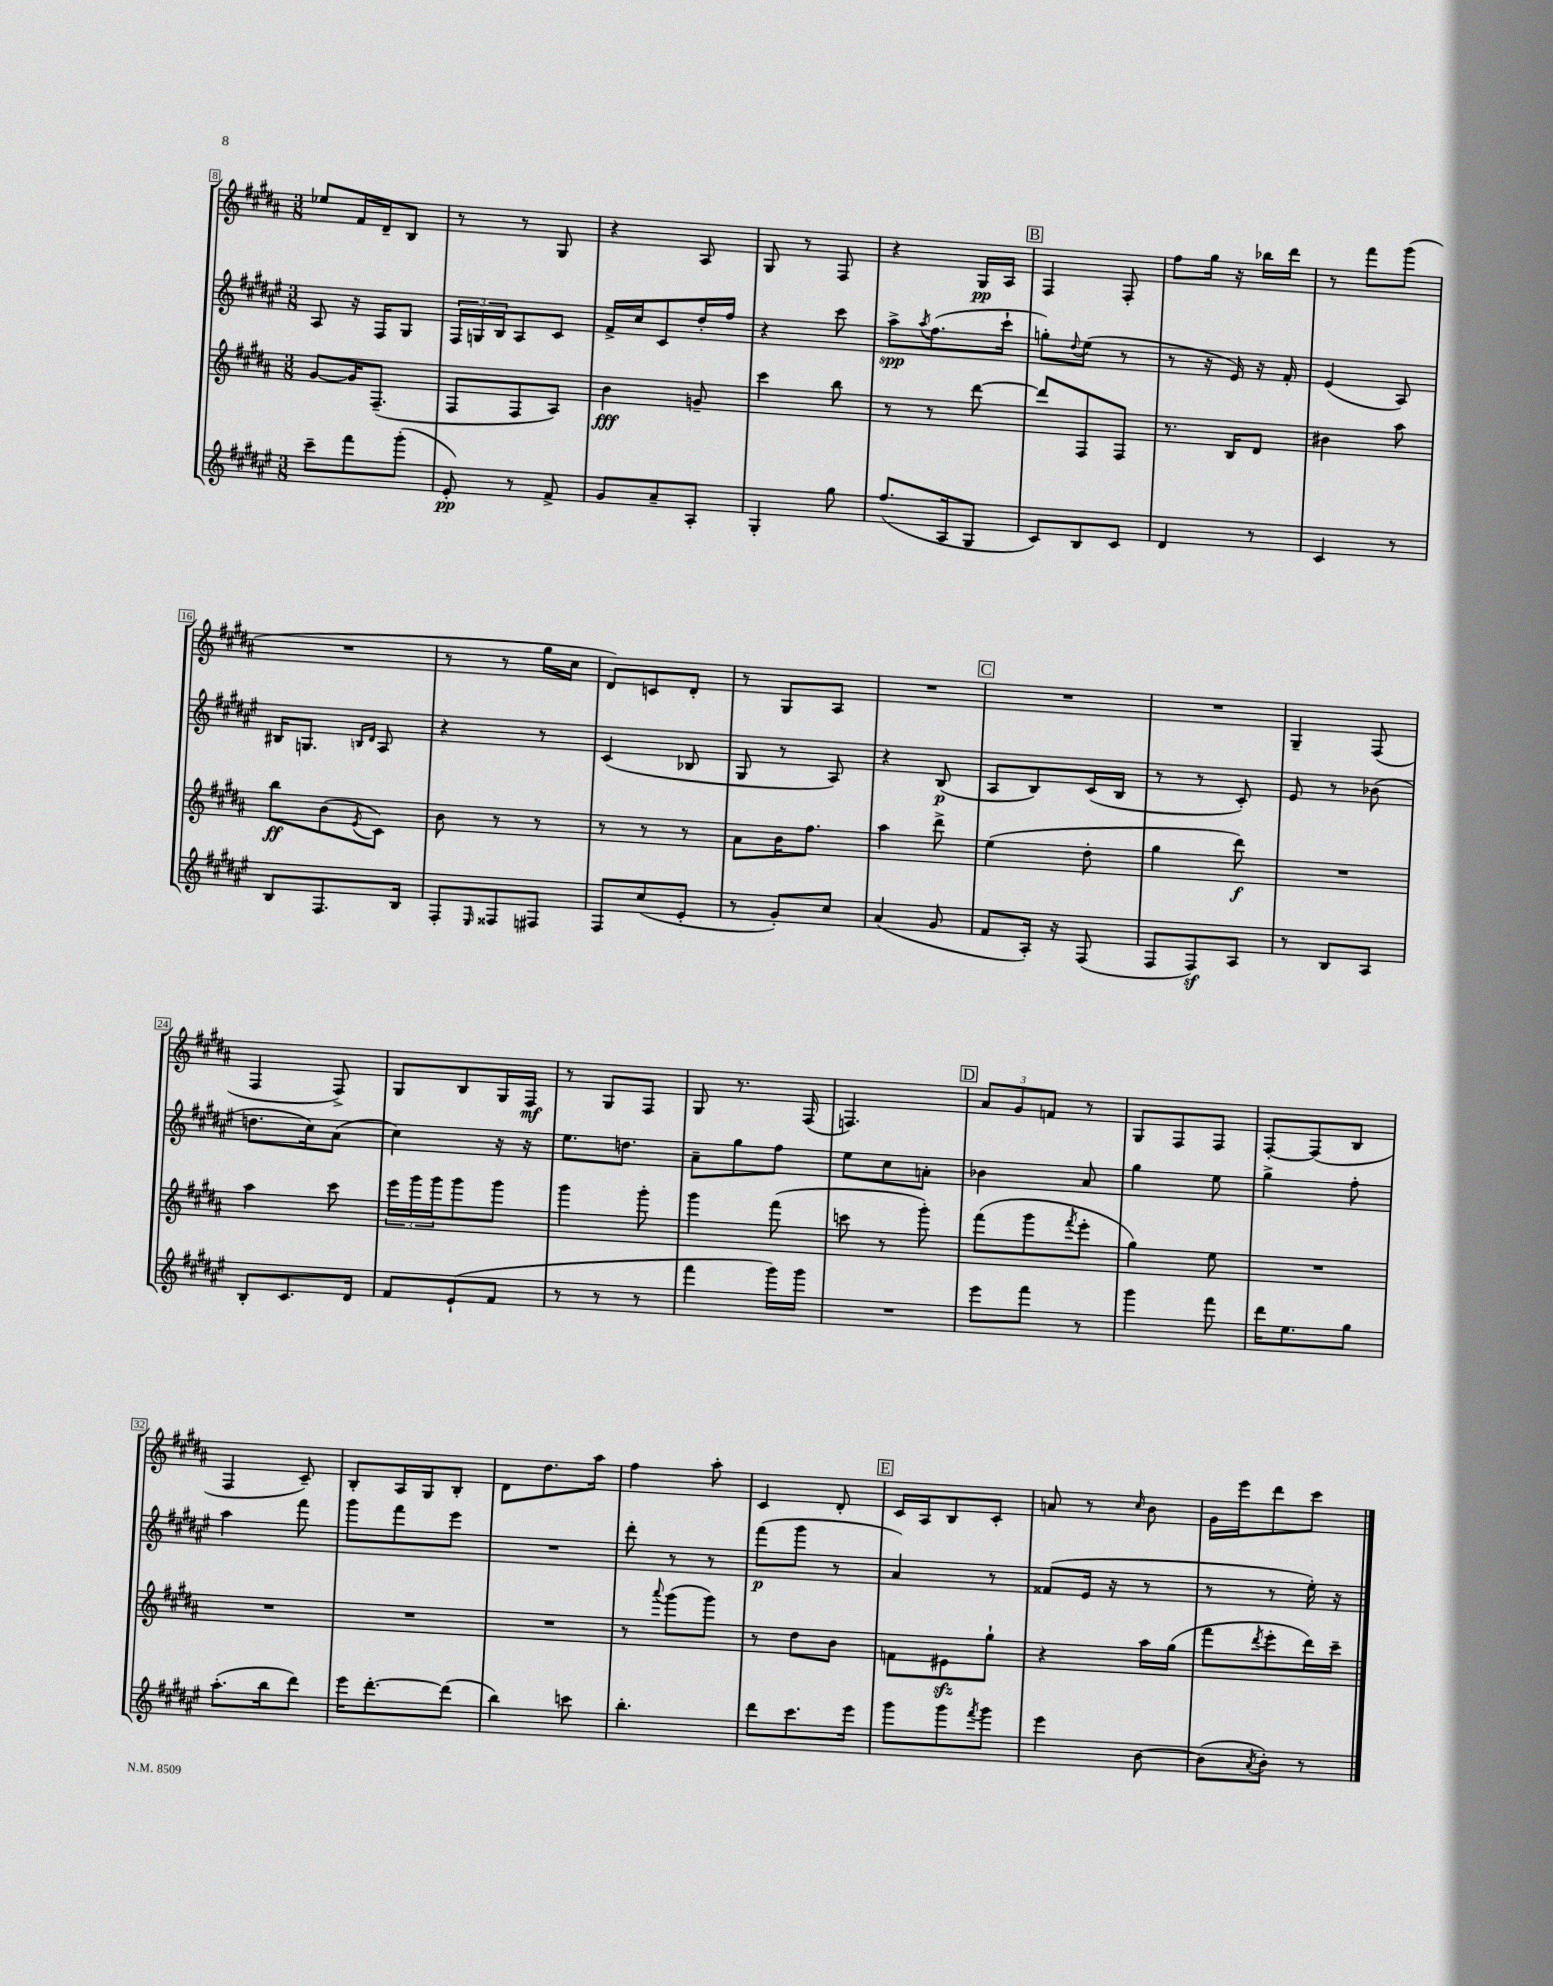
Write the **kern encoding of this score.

**kern	**kern	**kern	**kern
*staff4	*staff3	*staff2	*staff1
*clefG2	*clefG2	*clefG2	*clefG2
*k[f#c#g#d#a#e#]	*k[f#c#g#d#a#]	*k[f#c#g#d#a#e#]	*k[f#c#g#d#a#]
*M3/8	*M3/8	*M3/8	*M3/8
8ccc#~	[8g#	8A#	8ee-
8fff#	16g#]	16r	16f#
.	(8.F#~	16F#	16d#~
(8ggg#'	.	8G#	8B
=	=	=	=
8e#')	8F#	24F#	8r
.	.	24G	.
.	.	24B	.
8r	8F#	8A#	8r
8f#^	8A#)	8c#	8G#
=	=	=	=
8g#	4b	16f#^	4r
.	.	16cc#	.
8a#~	.	8c#	.
8A#'	8g~	16dd#'	8A#
.	.	16ff#	.
=	=	=	=
4G#'	4ccc#	4r	8G#
.	.	.	8r
8gg#	8bb	8ccc#	8F#
=	=	=	=
(8.ff#	8r	8aa#^	4r
.	.	8qaa#	.
.	8r	(8.ff#	.
16A#	.	.	.
8G#	[8ddd#	.	16G#
.	.	16ccc#`	16A#
=	=	=	=
8c#)	8ddd#]	8gg')	4F#
.	.	8qqdd#	.
8B	8F#	(8ee#	.
8c#	8F#	8r	8F#'
=	=	=	=
4d#	8.r	8r	8ff#
.	.	16r	16gg#
.	16B	16e#)	16r
8r	8d#	16r	16bb-
.	.	16f#'	16ddd#
=	=	=	=
4c#	4b#	(4e#	8r
.	.	.	8fff#
8r	8aa#	8A#)	(8ggg#
=	=	=	=
8B	8bb	16B#	4.r
.	.	8.G	.
8.F#	(8b	.	.
.	.	16qqB	.
.	8qe	16qqd#	.
.	8c#)	8A#	.
16B	.	.	.
=	=	=	=
8F#'	8b	4r	8r
16qqE#	.	.	.
8F##	8r	.	8r
8F#	8r	8r	16gg#
.	.	.	16cc#
=	=	=	=
8F#	8r	(4c#	8d#)
(8cc#	8r	.	8c
8e#'	8r	8B-	8d#'
=	=	=	=
8r	8a#	8G#	8r
8g#')	16b	8r	8G#
.	8.ff#	.	.
8cc#	.	8A#)	8A#
=	=	=	=
(4a#	4aa#	4r	4.r
8g#	8ddd#^	(8B	.
=	=	=	=
8f#	(4ee	8A#	4.r
16A#')	.	8B)	.
16r	.	.	.
(8F#	8dd#'	(16c#	.
.	.	16B	.
=	=	=	=
8F#	4gg#	8r	4.r
8F#)	.	8r	.
8A#	8ddd#)	8c#')	.
=	=	=	=
8r	4.r	8e#	4G#~
8B	.	8r	.
8A#	.	(8b-	(8F#
=	=	=	=
8B'	4aa#	8.dd	4F#
8.c#	.	.	.
.	.	16cc#)	.
.	8ccc#	(8a#	8F#^)
16d#	.	.	.
=	=	=	=
8f#	24eee	4cc#)	8G#
.	24ggg#	.	.
.	24ggg#	.	.
(8e#`	8ggg#	.	8B
8f#	8ggg#	16r	16G#
.	.	16r	16F#
=	=	=	=
8r	4ggg#	8.ee#	8r
8r	.	.	8G#
.	.	8.dd	.
8r	8ggg#'	.	8F#
=	=	=	=
4fff#	4ggg#	8a#~	8G#
.	.	8gg#	8.r
16ggg#)	(8fff#	8ff#	.
16ggg#	.	.	(16F#
=	=	=	=
4.r	8ccc	8ee#	4.F)
.	8r	8cc#	.
.	8ggg#')	8a'	.
=	=	=	=
8eee#	(8fff#	4b-	12a#
.	.	.	12g#
8fff#	8ggg#	.	.
.	.	.	12f
.	8qfff#	.	.
8r	8eee'	8a#	8r
=	=	=	=
4ggg#	4gg#)	4gg#	8G#
.	.	.	8F#
8fff#	8ee	8ee#	8F#
=	=	=	=
16ddd#	4.r	4gg#^	[8F#'
8.ee#	.	.	.
.	.	.	(8F#]
8gg#	.	8ff#'	8B
=	=	=	=
(8.aa#'	4.r	4aa#	4F#
16bb	.	.	.
8ddd#)	.	8fff#	8c#~)
=	=	=	=
16eee#	4.r	8ggg#	8B'
[8.ddd#'	.	.	.
.	.	8fff#	16A#
.	.	.	16G#
(8ddd#]	.	8eee#	8B'
=	=	=	=
4bb)	4.r	4.r	8d#
.	.	.	8.dd#
8ccc	.	.	.
.	.	.	16aa#
=	=	=	=
4.bb'	8r	8ddd#'	4ff#
.	8qqaaa#	.	.
.	(8ggg#	8r	.
.	8ggg#)	8r	8aa#'
=	=	=	=
8ddd#	8r	(8fff#	4c#
8.ccc#	8dd#	8ggg#	.
.	8b	8r	8d#'
16eee#	.	.	.
=	=	=	=
8ggg#	8f	4a#)	16c#
.	.	.	16A#
8ggg#	8e#	.	8B
8qfff#	.	.	.
8ggg#	8gg#`	8r	8c#'
=	=	=	=
4eee#	4r	(8f##	8a
.	.	16e#	8r
.	.	16r	.
.	.	.	16qqcc#
[8b	16aa#	8r	8b
.	(16gg#	.	.
=	=	=	=
(8b]	8fff#	8r	16g#
.	.	.	16eee
8qa#	8qddd#	.	.
8b')	8eee'	8r	8ddd#
8r	16ddd#)	16ee#')	8ccc#
.	16ccc#~	16r	.
==	==	==	==
*-	*-	*-	*-
